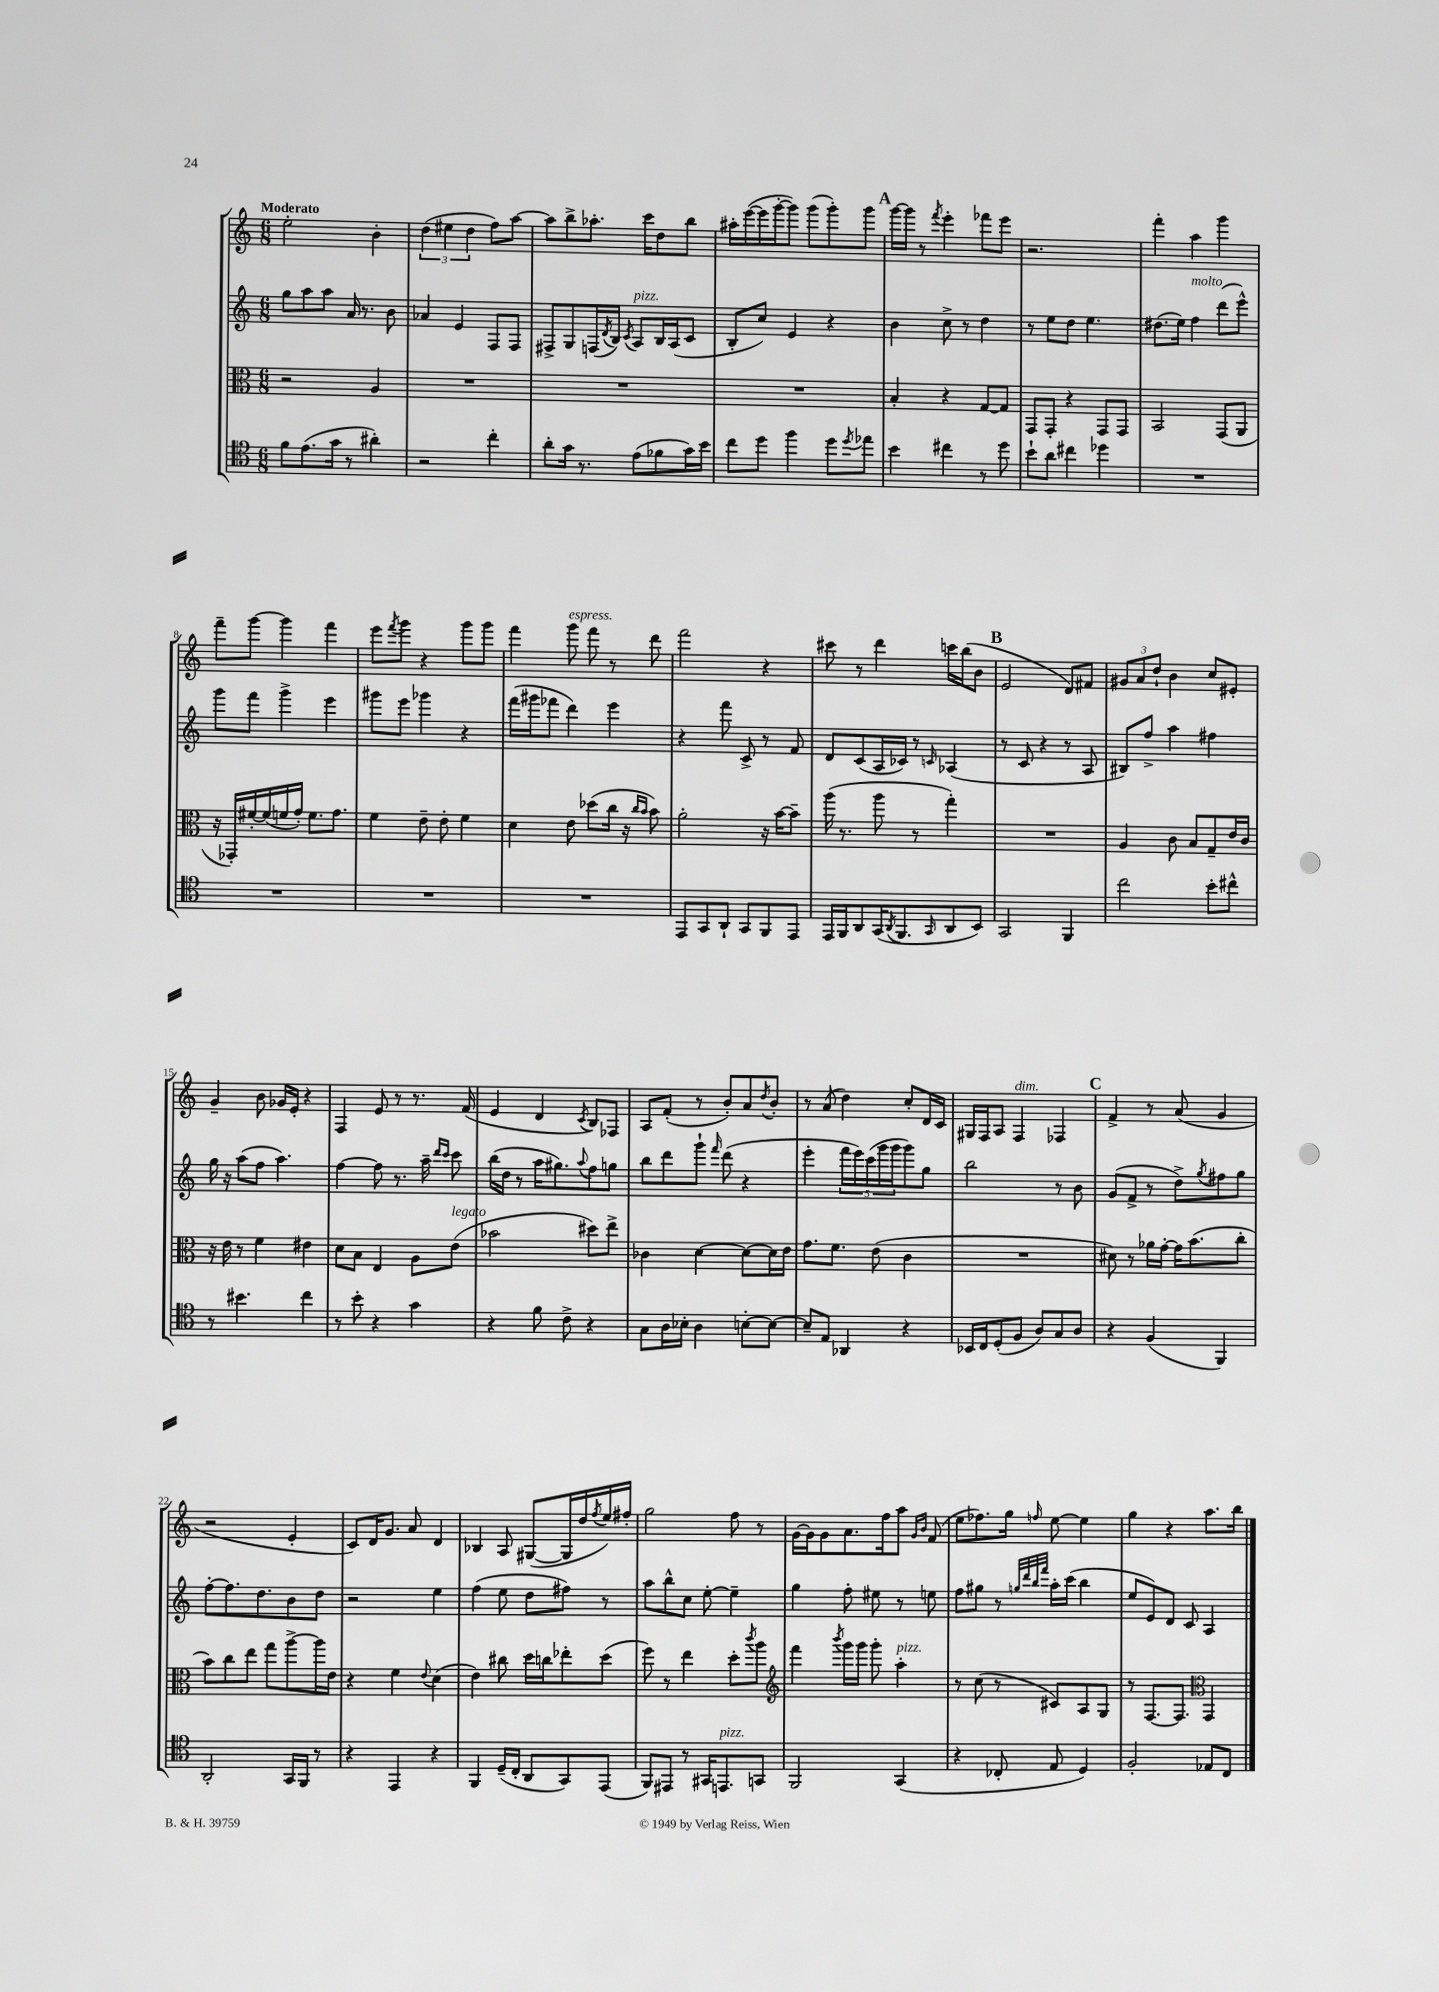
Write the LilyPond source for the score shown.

<<
\new StaffGroup <<
\new Staff = "s0" {
    \clef treble \key c \major \numericTimeSignature \time 6/8 \tempo "Moderato"
    e''2-. b'4-. |
    \tuplet 3/2 { d''4( eis''4 d''4 } f''8) a''8~ |
    a''8 b''8-> aes''8.-. c'''16 d''8 b''8 |
    ais''16-. e'''16~( e'''16 g'''16~-. g'''8) g'''8( g'''8-.) g'''8 |
    \mark \markup { \bold "A" } g'''16~ g'''16 r8 \acciaccatura { f'''8 } e'''4-. fes'''8 e'''8 |
    r2. |
    f'''4-. a''4 g'''4 |
    f'''8-- g'''8~ g'''4 f'''4 |
    e'''8 \acciaccatura { f'''8 } g'''8 r4 g'''8 g'''8 |
    f'''4 g'''8^\markup { \italic "espress." } f'''8 r8 d'''8 |
    f'''2 r4 |
    cis'''8 r8 d'''4 c'''16 b''16( b'8 |
    \mark \markup { \bold "B" } e'2 d'8) fis'8 |
    \tuplet 3/2 { gis'8 a'8 d''8-! } b'4 c''8 eis'8-. |
    g'4-- b'8 ges'16 e'16-. r4 |
    f4 e'8 r8 r8. f'16( |
    e'4 d'4 \acciaccatura { c'8 } b8) fes8 |
    a8 f'8-.( r8 b'8-.) a'8 \acciaccatura { d''8 } b'8-. |
    r8 a'8( d''4) c''8-. d'16 c'16 |
    gis16 f16 a8 f4^\markup { \italic "dim." } fes4 |
    \mark \markup { \bold "C" } f'4-> r8 a'8( g'4 |
    r2 e'4-. |
    c'8) d'16 g'8. a'8 d'4 |
    bes4 a8 gis8~( gis16 d''16 \acciaccatura { f''8 } e''16) fis''16-. |
    g''2 f''8 r8 |
    g'16~ g'16 g'8 a'8. f''16 a''8 \grace { g'16 b'16 } f'8( |
    e''8 fes''8.) g''16 \grace { f''16 } e''8~ e''4 |
    g''4 r4 a''8. b''16 \bar "|." |
}
\new Staff = "s1" {
    \clef treble \key c \major \numericTimeSignature \time 6/8
    g''8 a''8 a''8 a'16 r8. b'8 |
    aes'4 e'4 f8 f8 |
    fis8-> g8 f16( \acciaccatura { d'8 } b16) \acciaccatura { c'8 } a8^\markup { \italic "pizz." } b16 a16( c'8 |
    b8-. c''8) e'4 r4 |
    \mark \markup { \bold "A" } b'4 c''8-> r8 d''4 |
    r8 e''8 d''8 e''4. |
    dis''8.( e''16) f''4^\markup { \italic "molto" } d'''8( e'''8-^) |
    g'''8 f'''8 g'''4-> e'''4 |
    gis'''8 e'''8 ges'''4 r4 |
    f'''16( gis'''16 fes'''8 d'''4) e'''4 |
    r4 f'''8 c'8-> r8 f'8 |
    d'8 c'8( a16 ces'16) r8 \grace { c'16 } aes4( |
    \mark \markup { \bold "B" } r8 c'8 r4 r8 a8 |
    bis8) f''8-> a''4 fis''4 |
    g''16 r16 a''8( f''8 a''4.) |
    f''4~ f''8 r8. a''16-- \grace { d'''16 c'''16 } c'''8 |
    b''16( d''16 r8 a''16 gis''8.) \appoggiatura { a''8 } f''8 g''8 |
    b''8 d'''8 g'''8-! \grace { f'''16 } d'''8( r4 |
    e'''4-. \tuplet 5/4 { f'''16 e'''16) c'''16( g'''16 g'''16 } g'''8) g''8 |
    b''2 r8 b'8 |
    \mark \markup { \bold "C" } g'8( f'8-> r8 d''8->) \acciaccatura { g''8 } fis''8 g''8 |
    f''8~-. f''8. d''8. b'8 d''8 |
    r2 e''4 |
    f''4( e''8 d''8 fis''8) r8 |
    a''8 b''8-^ c''8 e''8~-. e''4-- |
    g''4 f''8-. eis''8 r8 e''8 |
    f''8 gis''8 r8 \grace { g''32 d'''32 b''32 f'''32 } a''16-. c'''16( b''4 |
    e''8 e'8) d'8 c'8 a4 \bar "|." |
}
\new Staff = "s2" {
    \clef alto \key c \major \numericTimeSignature \time 6/8
    r2 a4 |
    R2. |
    R2. |
    R2. |
    \mark \markup { \bold "A" } b4-. r4 g8~ g8 |
    g,8 g,8-. r4 g,8 g,8 |
    b,2 g,8( a,8 |
    r16 ges,16-.) fis'16~-. fis'16( f'16 g'16-.) f'8. g'8. |
    f'4 e'8-- e'8-. f'4 |
    d'4 e'8 des''8( c''16 r16 \grace { c''16 b'16 } b'8) |
    a'2-. r16 b'16~ b'8-- |
    a''16( r8. a''8 r8 g''4-.) |
    \mark \markup { \bold "B" } R2. |
    a4 c'8 b8 g8-- e'16 c'16 |
    r16 e'16 r8 f'4 eis'4 |
    d'8 b8 e4 a8 e'8^\markup { \italic "legato" }( |
    bes'2 dis''8) e''8-> |
    ces'4 d'4~ d'8~ d'16 e'16 |
    g'8. f'8. e'8( c'4 |
    R2. |
    \mark \markup { \bold "C" } dis'8) r8 aes'16 g'16~-. g'16 b'8.( c''8-. |
    b'8) c''8 e''8 g''8 a''8~-> a''16 e'16 |
    r4 f'4 \appoggiatura { e'8 } d'4( |
    e'4) cis''8 d''16 c''16 ees''8-. d''8( |
    f''8) r8 e''4 d''8-. \acciaccatura { c'''8 } a''8 |
    \clef treble f'''4 \acciaccatura { b'''8 } g'''16 g'''16 g'''8-. a''4-.^\markup { \italic "pizz." } |
    r8 c''8( r8 cis'8) a8 g8 |
    r8 f8.~ f8. \clef alto g,4 \bar "|." |
}
\new Staff = "s3" {
    \clef tenor \key c \major \numericTimeSignature \time 6/8
    f'8 e'8.( g'16 r8 ais'4-.) |
    r2 c''4-. |
    a'8-. g'16 r8. e'8( fes'8 g'16) b'16 |
    c''8 d''8 f''4 d''8 \acciaccatura { d''8 } ees''8 |
    \mark \markup { \bold "A" } b'4 cis''4 r8 d''8 |
    b'8-! a'8 cis''4 des''4 |
    R2. |
    R2. |
    R2. |
    R2. |
    e,8 g,8 a,8-! g,8 f,8 e,8 |
    e,16 f,16 a,8 g,16( \acciaccatura { a,8 } f,8. \grace { g,16 } a,8 b,8) |
    \mark \markup { \bold "B" } g,2 f,4 |
    c''2 b'8-. cis''8-^ |
    r8 bis'4. c''4 |
    r8 b'8-. r4 g'4 |
    r4 f'8 c'8-> r4 |
    g8 a16 bes16-. a4 b8~-. b8~ |
    b8-- e8 aes,4 r4 |
    bes,16 c16 d8-.( f8 a8) g8 a8 |
    \mark \markup { \bold "C" } r4 f4( f,4) |
    a,2-. g,16 f,16 r8 |
    r4 e,4 r4 |
    f,4 d16--( c16-. a,8 g,8) e,8( |
    f,8) eis,8 r8 gis,16 e,8.^\markup { \italic "pizz." } g,8 |
    f,2 g,4( |
    r4 ces8-. e8 d4) |
    f2-. ees8 c8 \bar "|." |
}
>>
>>
